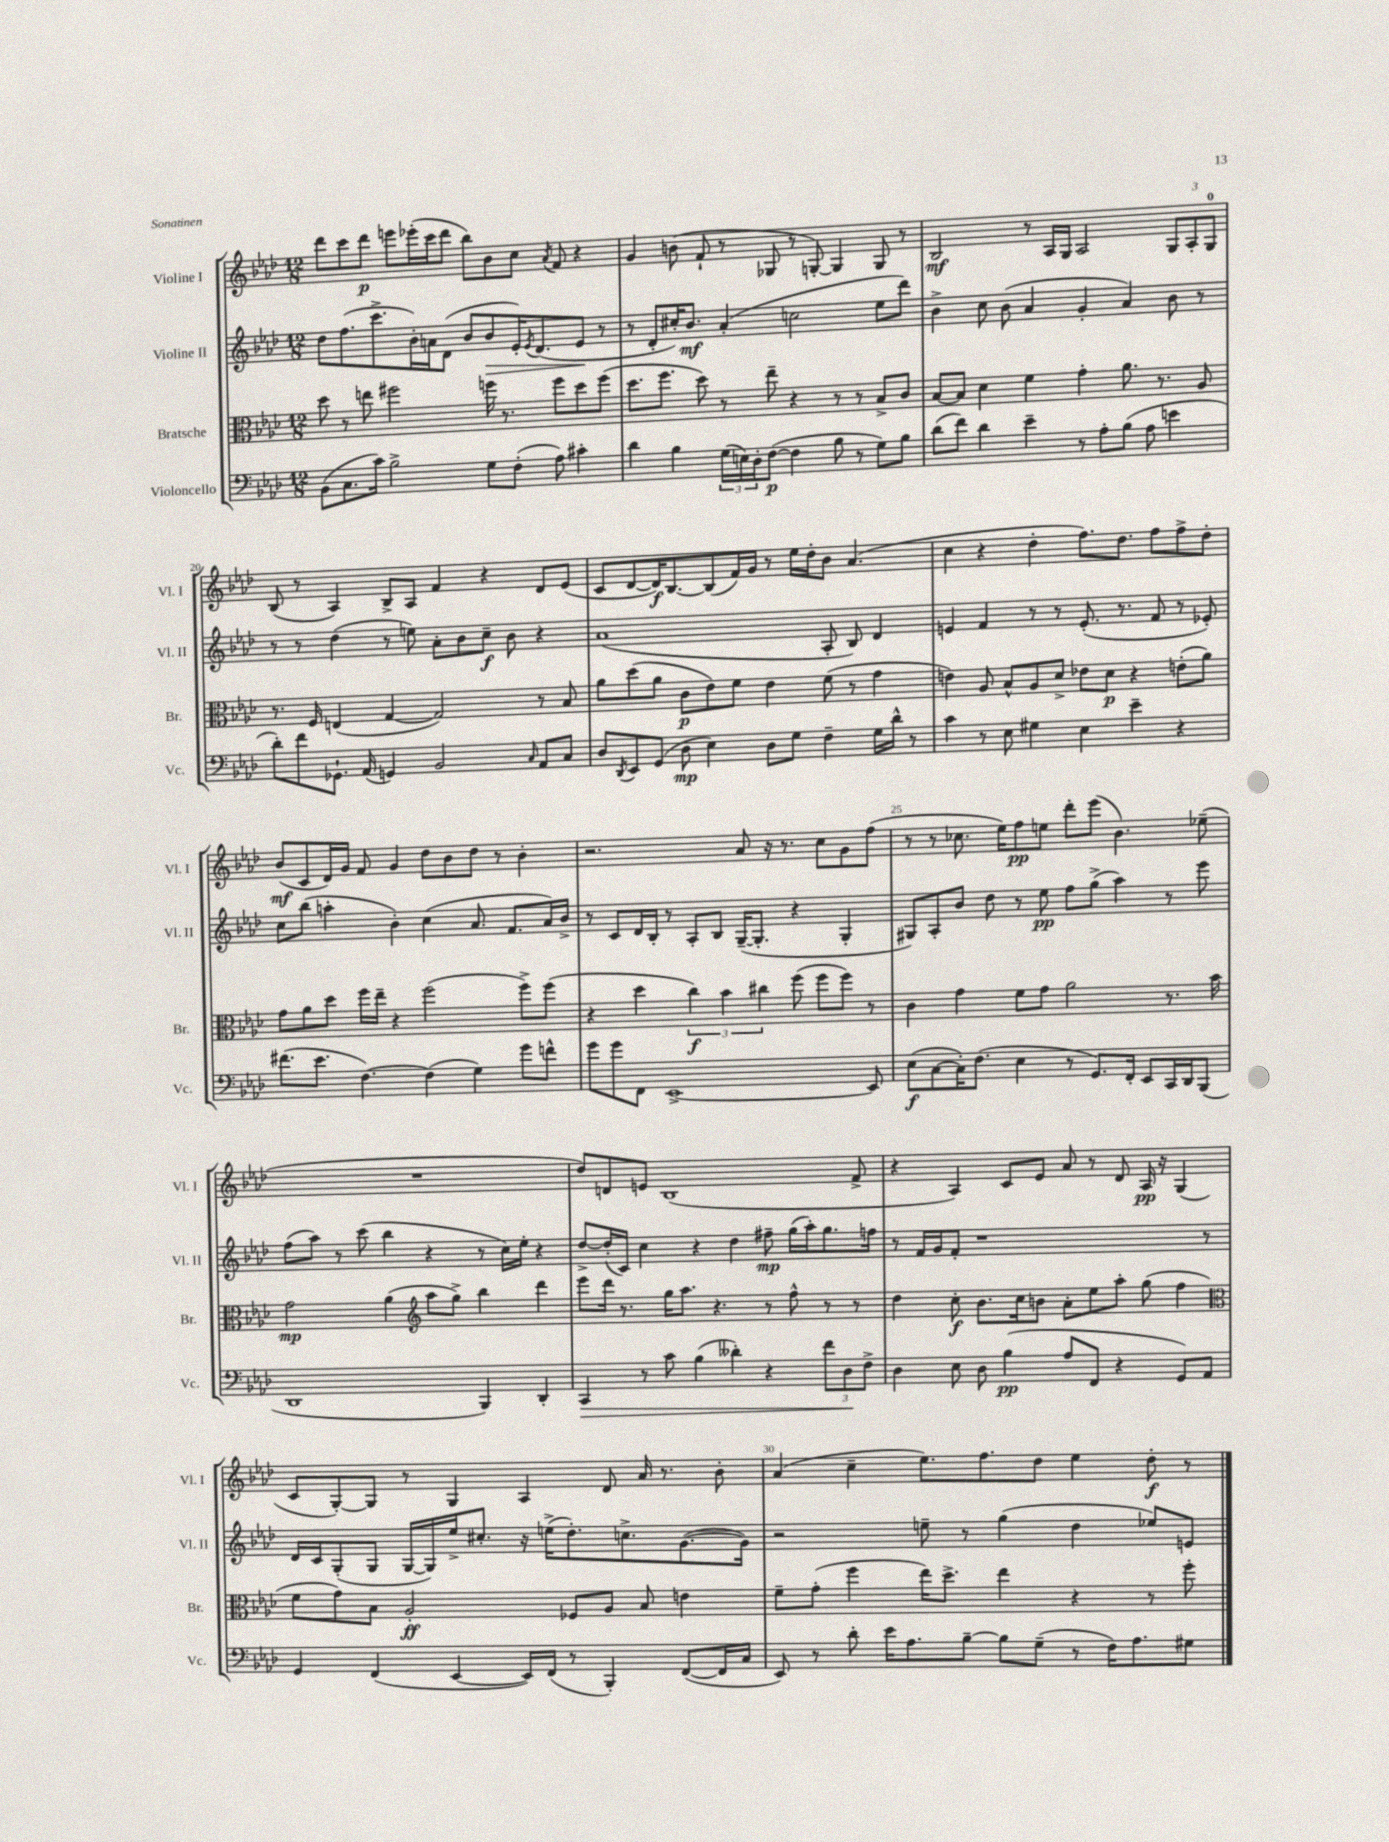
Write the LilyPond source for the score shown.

<<
\new StaffGroup <<
\new Staff = "s0" \with { instrumentName = "Violine I" shortInstrumentName = "Vl. I" } {
    \clef treble \key aes \major \numericTimeSignature \time 12/8
    des'''8 c'''8 des'''8\p e'''8 ees'''16-.( c'''16 des'''8 bes''8) bes'8 c''8 \acciaccatura { aes'8 } f'8 r4 |
    g'4 b'8( f'8-! r8 ges8 r8 g8~-.) g4 g8 r8 |
    bes2\mf r8 aes16 g16 aes2 \tuplet 3/2 { g8 aes8-. g8-0 } |
    bes8( r8 aes4) bes8-> aes8 f'4 r4 des'8 ees'8( |
    c'8 des'8~ des'16\f) bes8.~ bes8( f'16) g'16 r8 ees''16 des''16-. bes'8 aes'4.( |
    c''4 r4 des''4-. f''8.) des''8. f''8 f''8-> des''8-. |
    bes'8\mf( c'8 des'16) g'16 f'8 g'4 des''8 bes'8 des''8 r8 bes'4-. |
    r2. aes'8 r16 r8. c''8 g'8 f''8( |
    r8 r8 ces''8. ees''16) f''8\pp e''8 des'''8-. ees'''8( bes'4.) ees''8--( |
    R1. |
    des''8) d'8 e'8 bes1( f'8-> |
    r4 aes4) c'8 ees'8 aes'8 r8 des'8 aes16\pp r16 g4( |
    c'8 g8~-.) g8 r8 g4 aes4 des'8 aes'16 r8. bes'8-. |
    aes'4( c''4-- ees''8.) f''8. des''8 ees''4 des''8-.\f r8 \bar "|." |
}
\new Staff = "s1" \with { instrumentName = "Violine II" shortInstrumentName = "Vl. II" } {
    \clef treble \key aes \major \numericTimeSignature \time 12/8
    des''8 f''8.( c'''8.-> bes'16-.) a'16 des'8( bes'8 bes'8\> ees'16-.) \acciaccatura { ees'8 } des'8.( ees'8\! r8 |
    r8 des'8-. cis''16-.) bes'8.\mf aes'4-.( c''2 ees''8 des'''8) |
    bes'4-> c''8 bes'8( aes'4 g'4-. aes'4) bes'8 r8 |
    r8 r8 des''4( r8 e''8) aes'8-. bes'8 c''8--\f bes'8 r4 |
    aes'1( aes8-. bes8) des'4 |
    e'4 f'4 r8 r8 e'8.-.( r8. f'8 r8 ees'8-.) |
    c''8 bes''8( a''4-. bes'4-.) c''4( aes'8. f'8. aes'16) bes'16-> |
    r8 c'8 des'16 bes16-. r8 aes8-. bes8 g16~--( g8.-. r4 g4-. |
    gis8) aes8-. bes'8 des''8 r8 ees''8\pp f''8 g''8->( aes''4) r8 ees'''8 |
    f''8( aes''8) r8 c'''8( bes''4 r4 r8 c''16) ees''16-. r4 |
    des''8~-> des''16-.( c'16) c''4 r4 des''4 fis''8--\mp g''16( aes''16-.) g''8. f''16 |
    r8 f'16 g'16 f'8-. r1 r8 |
    des'16 c'16 g8-.( g8 g16~ g16) ees''16-> cis''8.-. r16 e''16->( des''8.-.) c''8.-> g'8.~( g'16) |
    r2 e''8-- r8 g''4( des''4 ees''8) e'8 \bar "|." |
}
\new Staff = "s2" \with { instrumentName = "Bratsche" shortInstrumentName = "Br." } {
    \clef alto \key aes \major \numericTimeSignature \time 12/8
    des''8 r8 e''8 fis''2 f''16 r8. f''8 des''8 f''8( |
    des''8. f''8. des''8) r8 ees''8-- r4 r8 r8 bes8-> c'8 |
    bes8~ bes8 des'4 f'4 g'4-. aes'8. r8. aes8 |
    r8. f16 e4( g4~ g2) r8 bes8 |
    aes'8 des''8( aes'8 c'8\p ees'8) f'8 ees'4 f'8( r8 g'4 |
    e'4) aes8 bes8-^ aes8 des'8-> ees'8 des'8\p r4 e'8-.( aes'8) |
    g'8 aes'8 des''8 f''16 ees''16-- r4 f''2( f''8->) f''8( |
    r4 des''4 \tuplet 3/2 { c''4\f) bes'4 cis''4 } f''8( f''8 f''8) r8 |
    c'4 g'4 f'8 g'8 aes'2 r8. bes'16 |
    g'2\mp aes'4( \clef treble aes''8 g''8->) bes''4 des'''4 |
    ees'''8 des'''16 r8. g''16 aes''8. r4. r8 f''8-^ r8 r8 |
    des''4 c''8-.\f bes'8. c''16 b'8 aes'8-. ees''8 aes''8-. g''8( f''4 |
    \clef alto f'8 g'8) bes8 aes2-.\ff fes8 aes8 bes8 e'4 |
    f'8-- g'8-.( f''4 ees''16) des''8.-> ees''4 r4 r8 f''8-. \bar "|." |
}
\new Staff = "s3" \with { instrumentName = "Violoncello" shortInstrumentName = "Vc." } {
    \clef bass \key aes \major \numericTimeSignature \time 12/8
    bes,8( c8. c'16) bes2-> g8 f8-.( aes8) cis'4-. |
    des'4 bes4 \tuplet 3/2 { g16( e16) des16-. } f8~\p( f4 bes8 r8 g8) bes8 |
    des'8( f'8) des'4 ees'4-- r8 aes8-. bes8( aes8 e'4 |
    des'8-.) f'8 ges,8.-! aes,16( g,4) bes,2 \grace { c16 } aes,8 c8 |
    des8 \acciaccatura { des,8 } ees,8 g,8( des8\mp ees4) des8 g8 f4-- g16 des'16-^ r8 |
    c'4 r8 ees8 gis4 ees4 ees'4-- r4 |
    fis'8.( ees'8. f4.~) f4( g4) g'8 f'8-^ |
    g'8 g'8 f,8 ees,1~-> ees,8 |
    ees8\f( c8~ c16-.) f8.( ees4 r8 g,8.) f,16-. ees,8 c,16 des,16 bes,,8( |
    des,1 bes,,4) des,4-. |
    c,4\> r8 c'8 bes4( deses'4-.) r4 \tuplet 3/2 { f'8 des8\! f8-> } |
    des4 ees8 des8 bes4\pp( aes8 f,8 r4 g,8) aes,8 |
    g,4 f,4( ees,4~ ees,16) f,16( r8 bes,,4-.) f,8~( f,16 c16 |
    ees,8) r8 des'8-. ees'16 aes8. bes8~-- bes8 g8--( r8 f16) aes8. gis8 \bar "|." |
}
>>
>>
\layout { \context { \Score currentBarNumber = #17 \override BarNumber.break-visibility = ##(#f #t #t) barNumberVisibility = #(every-nth-bar-number-visible 5) } }
